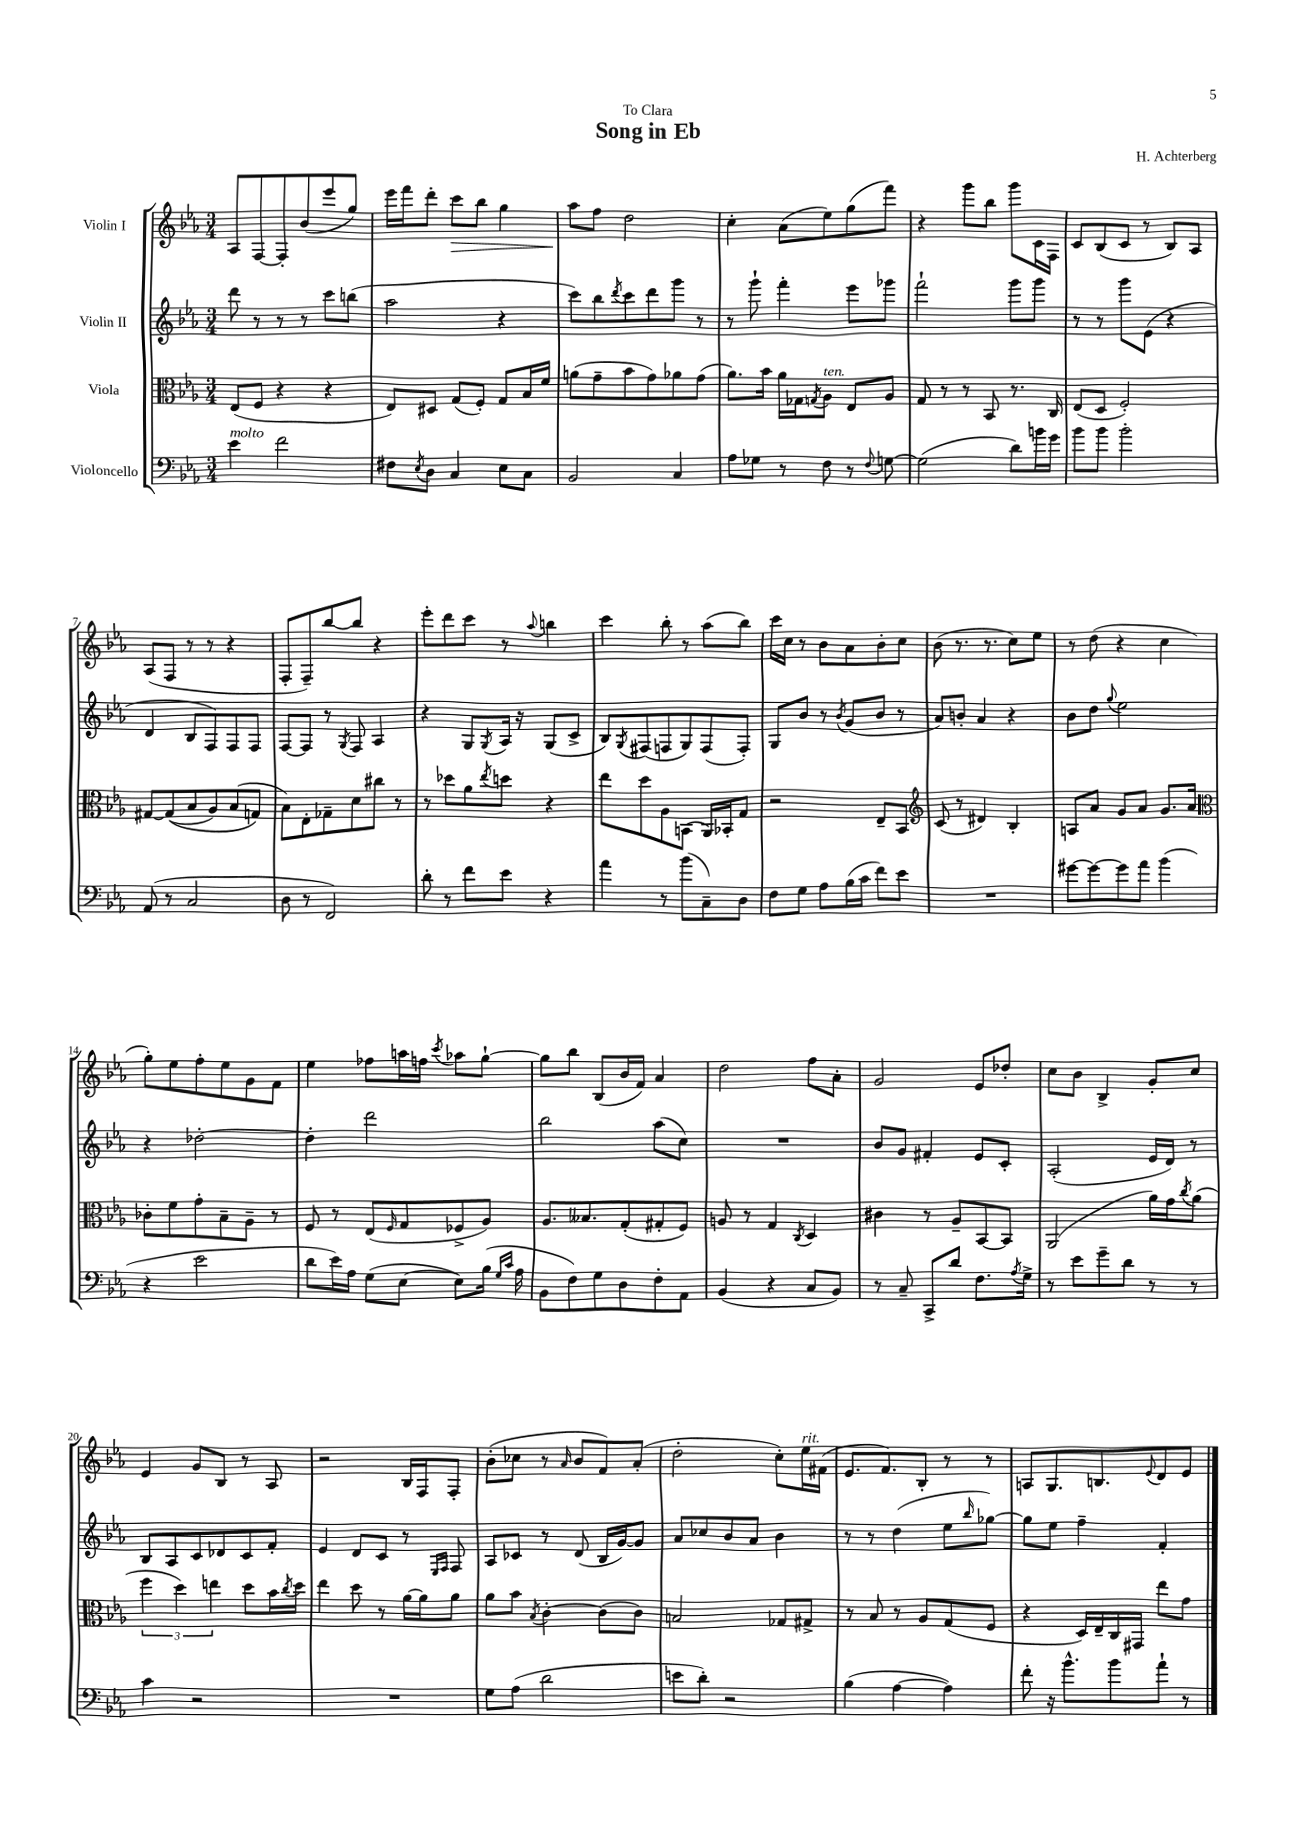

**kern	**kern	**kern	**kern
*staff4	*staff3	*staff2	*staff1
*clefF4	*clefC3	*clefG2	*clefG2
*k[b-e-a-]	*k[b-e-a-]	*k[b-e-a-]	*k[b-e-a-]
*M3/4	*M3/4	*M3/4	*M3/4
4e-\	(8E-/L	8ddd\	8A-/L
.	8F/J	8r	[8F/
2f\	4r	8r	8F'/]
.	.	8r	(8b-/
.	4r	8ccc\L	8eee-/
.	.	(8bb\J	8gg/J)
=	=	=	=
8F#\L	8E-/L)	2aa-\	16eee-\LL
.	.	.	16fff\J
8qE-/	.	.	.
8D\J	8D#/J	.	8ddd'\J
4C/	(8G/L	.	8ccc\L
.	8F'/J)	.	8bb-\J
8E-\L	8G/L	4r	4gg\
8C\J	16B-/L	.	.
.	16f/JJ	.	.
=	=	=	=
2BB-/	(8a\L	8ccc\L)	8aa-\L
.	8g~\	8bb-\	8ff\J
.	.	8qddd/	.
.	8b-\	8ccc\	2dd\
.	8g\)	8ddd\	.
4C/	8a-\	8ggg\J	.
.	(8g\J	8r	.
=	=	=	=
8A-\L	8.a-\L)	8r	4cc'\
8G-\J	.	8ggg`\	.
.	16b-\Jk	.	.
8r	16a-\LL	4fff'\	(8a-\L
.	16G-\J	.	.
.	8qG/	.	.
8F\	8A-\J	.	8ee-\)
8r	8E-/L	8eee-\L	(8gg\
8qqF/	.	.	.
[8G\	8A-/J	8ggg-\J	8fff\J)
=	=	=	=
(2G\]	8G/	2fff`\	4r
.	8r	.	.
.	8r	.	8ggg\L
.	8BB-/	.	8bb-\J
8d\L)	8.r	8ggg\L	8ggg\L
16b\L	.	8ggg\J	16c\L
16g\JJ	16C/	.	16F\JJ
=	=	=	=
8b-\L	(8E-/L	8r	8c/L
8b-\J	8D/J	8r	(8B-/
2b-'\	2F'/)	8ggg\L	8c/J
.	.	(8e-\J	8r
.	.	4r	8B-/L)
.	.	.	8A-/J
=	=	=	=
(8AA-/	[8G#/L	4d/	(8A-/L
8r	&((8G#/]	.	8F/J
2C/	8B-/	8B-/L	8r
.	8A-/)	8F/)	8r
.	(8B-/	8F/	4r
.	8G/J&)	8F/J	.
=	=	=	=
8D\	8B-\L)	[8F/L	8F'/L
8r	8E-'\	8F/]J	8F~/)
2FF/)	8G-~\	8r	[8bb-/
.	.	8qG/	.
.	8d\	8F/	8bb-/]J
.	8cc#\J	4A-/	4r
.	8r	.	.
=	=	=	=
8d'\	8r	4r	8eee-'\L
8r	8dd-\L	.	8ddd\
8f\L	8a-\	8G/L	8ccc\J
.	8qee-/	8qG/	.
8e-\J	8dd\J	16A-/Jk	8r
.	.	16r	.
.	.	.	8qqaa-/
4r	4r	(8G/L	4bb\
.	.	8c^/J	.
=	=	=	=
4a-\	8ee-\L	8B-/L)	4ccc\
.	.	8qG/	.
.	8dd\	(8F#/	.
8r	8A-\	8F/	8bb-'\
(8b-\L	(8BB\J	8G/)	8r
8C~\)	16AA-/LL)	(8F/	(8aa-\L
.	16BB-'/J	.	.
8D\J	8G/J	8F'/J)	8bb-\J)
=	=	=	=
8F\L	2r	8G/L	16ccc\LL
.	.	.	16cc\JJ
8G\J	.	8b-/J	8r
8A-\L	.	8r	8b-\L
.	.	8qb-/	.
(16B-\L	.	(8g/L	8a-\
16c\JJ	.	.	.
8f\L)	8E-~/L	8b-/J	8b-'\
8e-\J	8BB-/J	8r	8cc\J
=	=	=	=
*	*clefG2	*	*
2.r	(8c/	8a-/L)	(8b-\
.	8r	8b'/J	8.r
.	4d#/)	4a-/	.
.	.	.	8.r
.	4B-'/	4r	8cc\L)
.	.	.	8ee-\J
=	=	=	=
[8g#\L	8A/L	8b-\L	8r
8g#\_	8a-/J	8dd\J	(8dd\
.	.	8qqgg/	.
8g#\]	8g/L	2ee-\	4r
8a-\J	8a-/J	.	.
(4b-\	8.g/L	.	4cc\
.	16a-/Jk	.	.
=	=	=	=
*	*clefC3	*	*
4r	8c-'\L	4r	8gg'\L)
.	8f\	.	8ee-\
2e-\	8g'\	[2dd-'\	8ff'\
.	8B-~\	.	8ee-\
.	8A-~\J	.	8g\
.	8r	.	8f\J
=	=	=	=
8d\L	8F/	4dd-'\]	4ee-\
16e-\L)	8r	.	.
16A-\JJ	.	.	.
(8G\L	(8E-/L	2ddd\	8ff-\L
.	16qqF/	.	.
[8E-\J	8G/	.	16aa\L
.	.	.	16ff\JJ
.	.	.	8qccc/
8E-\]L)	8F-^/	.	8aa-\L
(16B-\Jk	8A-/J)	.	[8gg`\J
16qqG/LL	.	.	.
16qqc/JJ	.	.	.
16A-\	.	.	.
=	=	=	=
8BB-\L	8.A-/L	2bb-\	8gg\]L
8F\)	.	.	8bb-\J
.	8.B--/	.	.
8G\	.	.	(8B-/L
8D\	(8G'/	.	16b-/L
.	.	.	16f/JJ)
8F'\	8G#'/	(8aa-\L	4a-/
8AA-\J	8F/J)	8cc\J)	.
=	=	=	=
(4BB-/	8A/	2.r	2dd\
.	8r	.	.
4r	4G/	.	.
.	8qC/	.	.
8C/L	4D/	.	8ff\L
8BB-/J)	.	.	8a-'\J
=	=	=	=
8r	4c#\	8b-/L	2g/
8C~/	.	8g/J	.
8CC^/L	8r	4f#'/	.
8d/J	8A-~/L	.	.
8.F\L	[8BB-/	8e-/L	8e-/L
.	8BB-/]J	8c'/J	8dd-'/J
8qA-/	.	.	.
16G^\Jk	.	.	.
=	=	=	=
8r	(2AA-/	(2A-'/	8cc\L
8e-\L	.	.	8b-\J
8g~\	.	.	4B-^/
8d\J	.	.	.
8r	16a-\LL)	16e-/LL	8g'/L
.	16g\J	16d/JJ)	.
.	8qcc/	.	.
8r	(8a-\J	8r	8cc/J
=	=	=	=
4c\	6ff\	8B-/L	4e-/
.	.	8A-/	.
.	6dd\)	.	.
2r	.	8c/	8g/L
.	6ee\	.	.
.	.	8d-/	8B-/J
.	8dd\L	8c/	8r
.	16b-\L	8f'/J	8A-/
.	8qcc/	.	.
.	16dd\JJ	.	.
=	=	=	=
2.r	4ee-\	4e-/	2r
.	8dd\	8d/L	.
.	8r	8c/J	.
.	[16a-\LL	8r	16B-/LL
.	16a-\]J	.	16F/J
.	.	16qqE-/LL	.
.	.	16qqF/JJ	.
.	8a-\J	8F/	8F'/J
=	=	=	=
8G\L	8a-\L	8A-/L	(8b-'\L
(8A-\J	8b-\J	8c-/J	8cc-\J
.	8qB-/	.	.
2d\	[4c'\	8r	8r
.	.	.	16qqa-/
.	.	(8d/	8b-/L
.	(8c\]L	16B-/LL	8f/)
.	.	[16g/J)	.
.	8c\J)	8g/]J	(8a-'/J
=	=	=	=
8e\L	2B/	8a-/L	2dd'\
8d'\J)	.	8cc-/	.
2r	.	8b-/	.
.	.	8a-/J	.
.	8G-/L	4b-\	8cc'\L)
.	8G#^/J	.	16ee-\L
.	.	.	(16f#\JJ
=	=	=	=
(4B-\	8r	8r	8.e-/L
.	8B-/	8r	.
.	.	.	8.f/)
[4A-\	8r	(4dd\	.
.	8A-/L	.	8B-'/J
4A-\])	(8G/	8ee-\L	8r
.	.	16qqbb-/	.
.	8F/J	[8gg-\J)	8r
=	=	=	=
8f'\	4r	8gg-\]L	8A/L
16r	.	8ee-\J	8.G/
8.b-^^\L	.	.	.
.	16D/LL)	4ff~\	.
.	16E-~/	.	8.B/
8b-\	16C/	.	.
.	16GG#/JJ	.	.
.	.	.	8qqe-/
8a-`\J	8ee-\L	4f'/	8d/
8r	8g\J	.	8e-/J
==	==	==	==
*-	*-	*-	*-
